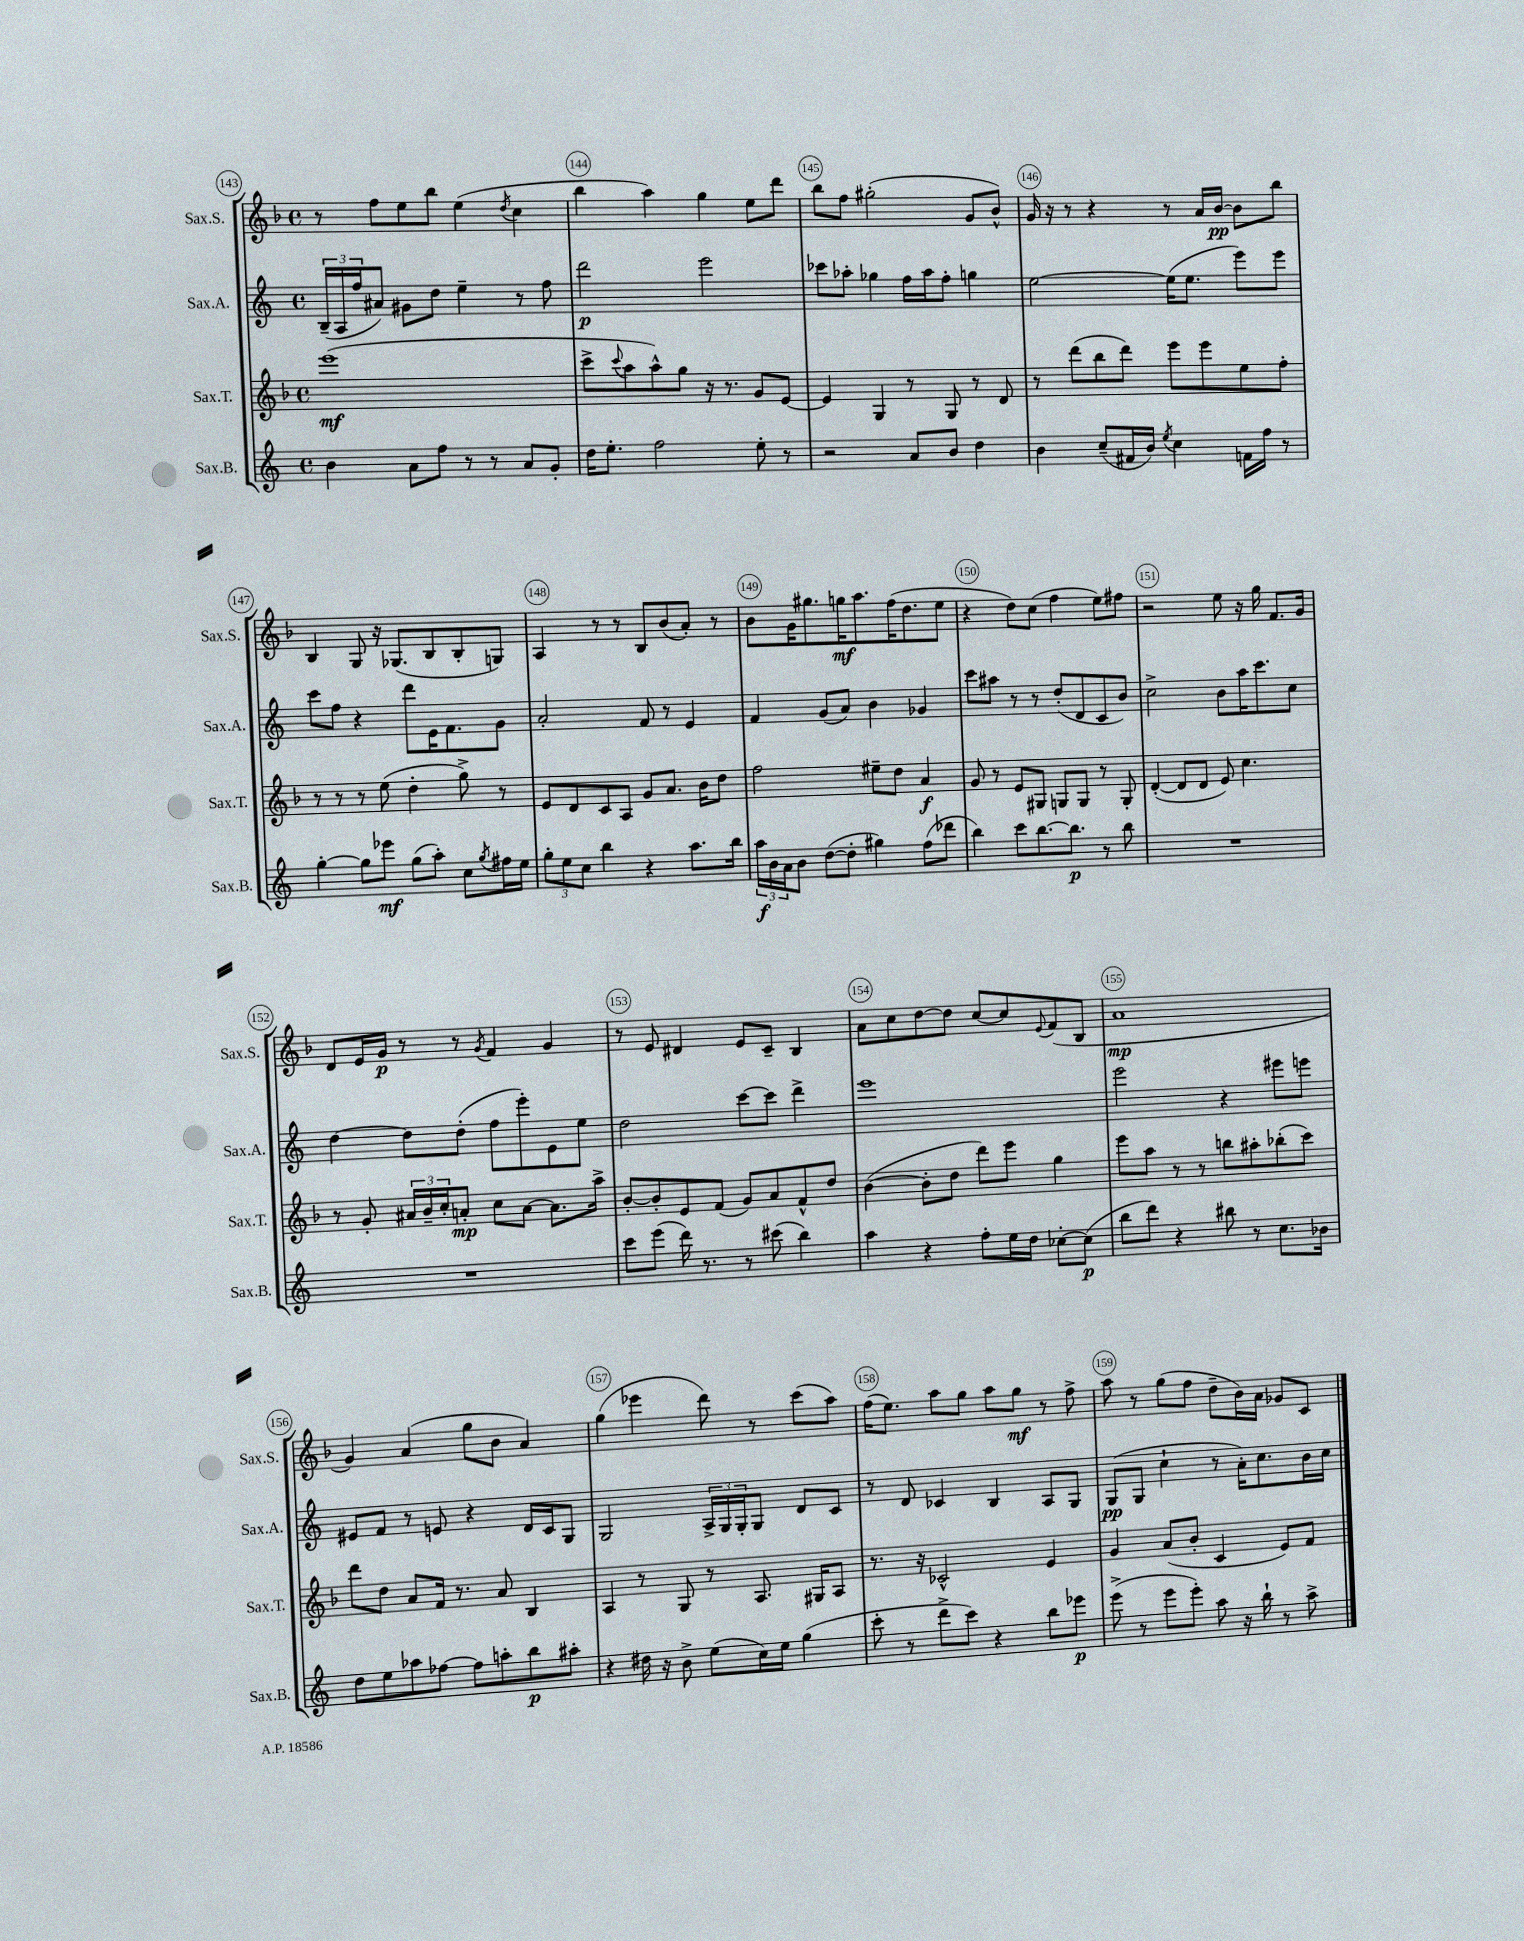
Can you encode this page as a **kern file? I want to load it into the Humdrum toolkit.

**kern	**dynam	**kern	**dynam	**kern	**dynam	**kern	**dynam
*part4	*part4	*part3	*part3	*part2	*part2	*part1	*part1
*staff4	*staff4	*staff3	*staff3	*staff2	*staff2	*staff1	*staff1
*I"Sax.B.	*	*I"Sax.T.	*	*I"Sax.A.	*	*I"Sax.S.	*
*I'Sax.B.	*	*I'Sax.T.	*	*I'Sax.A.	*	*I'Sax.S.	*
*clefG2	*	*clefG2	*	*clefG2	*	*clefG2	*
*k[]	*	*k[b-]	*	*k[]	*	*k[b-]	*
*M4/4	*	*M4/4	*	*M4/4	*	*M4/4	*
*met(c)	*	*met(c)	*	*met(c)	*	*met(c)	*
=143	=143	=143	=143	=143	=143	=143	=143
4b\	.	(1eee	mf	(24B~/LL	.	8r	.
.	.	.	.	24A/	.	.	.
.	.	.	.	24ff/J	.	.	.
.	.	.	.	8a#X/J)	.	8ff\L	.
8a\L	.	.	.	8g#X\L	.	8ee\	.
8ff\J	.	.	.	8dd\J	.	8bb-\J	.
8r	.	.	.	4ee~\	.	(4ee\	.
8r	.	.	.	.	.	.	.
.	.	.	.	.	.	8qdd/	.
8a/L	.	.	.	8r	.	4cc\	.
8g'/J	.	.	.	8ff\	.	.	.
=144	=144	=144	=144	=144	=144	=144	=144
16dd\KL	.	8ccc^\L	.	2ddd\	p	4bb-\	.
8.ee'\J	.	.	.	.	.	.	.
.	.	8qqccc/	.	.	.	.	.
.	.	8aa\	.	.	.	.	.
2ff\	.	8aa^^\)	.	.	.	4aa\)	.
.	.	8gg\J	.	.	.	.	.
.	.	16r	.	2eee\	.	4gg\	.
.	.	8.r	.	.	.	.	.
8ee'\	.	8g/L	.	.	.	8ee\L	.
8r	.	[8e/J	.	.	.	8ddd\J	.
=145	=145	=145	=145	=145	=145	=145	=145
2r	.	4e/]	.	8ccc-X\L	.	8bb-\L	.
.	.	.	.	8aa-X'\J	.	8ff\J	.
.	.	4G/	.	4gg-X\	.	(2gg#X'\	.
8a/L	.	8r	.	16ff\LL	.	.	.
.	.	.	.	16aa-\J	.	.	.
8b/J	.	8G/	.	8ff'\J	.	.	.
4dd\	.	8r	.	4ggn\	.	8g/L	.
.	.	8d/	.	.	.	8b-^^/J)	.
=146	=146	=146	=146	=146	=146	=146	=146
4b\	.	8r	.	[2ee\	.	16g/	.
.	.	.	.	.	.	16r	.
.	.	(8ddd\L	.	.	.	8r	.
(8cc~/L	.	8bb-\	.	.	.	4r	.
16f#X/L	.	8ddd\J)	.	.	.	.	.
16b/JJ)	.	.	.	.	.	.	.
8qee/	.	.	.	.	.	.	.
4cc\	.	8eee\L	.	(16ee\KL]	.	8r	.
.	.	.	.	8.ee\J	.	.	.
.	.	8eee\	.	.	.	16a/LL	.
.	.	.	.	.	.	[16b-/JJ	pp
16fn\LL	.	8ee\	.	8eee\L)	.	8b-\L]	.
16ff\JJ	.	.	.	.	.	.	.
8r	.	8ff'\J	.	8eee\J	.	8bb-\J	.
!!LO:LB:g=z
=147	=147	=147	=147	=147	=147	=147	=147
[4gg'\	.	8r	.	8ccc\L	.	4B-/	.
.	.	8r	.	8ff\J	.	.	.
8gg\L]	.	8r	.	4r	.	8G/	.
8eee-X\J	mf	(8ee\	.	.	.	16r	.
.	.	.	.	.	.	(8.G-X/L	.
(8gg\L	.	4dd'\	.	8ddd\L	.	.	.
8aa'\J)	.	.	.	16e\K	.	8B-/	.
.	.	.	.	8.f\	.	.	.
8cc\L	.	8gg^\)	.	.	.	8B-'/	.
8qgg/	.	.	.	.	.	.	.
16ff#X\L	.	8r	.	8g\J	.	8Gn/J)	.
16ee\JJ	.	.	.	.	.	.	.
=148	=148	=148	=148	=148	=148	=148	=148
12gg'\L	.	8e/L	.	2a'/	.	4A/	.
12ee\	.	.	.	.	.	.	.
.	.	8d/	.	.	.	.	.
12cc\J	.	.	.	.	.	.	.
4bb\	.	8c/	.	.	.	8r	.
.	.	8A/J	.	.	.	8r	.
4r	.	8g/L	.	8f/	.	8B-/L	.
.	.	8.a/J	.	8r	.	(8b-/	.
8.aa\L	.	.	.	4e/	.	8a'/J)	.
.	.	16b-\KL	.	.	.	.	.
.	.	8dd\J	.	.	.	8r	.
16bb\Jk	.	.	.	.	.	.	.
=149	=149	=149	=149	=149	=149	=149	=149
24aa\LL	f	2ff\	.	4f/	.	8b-\L	.
24b\	.	.	.	.	.	.	.
24a\J	.	.	.	.	.	.	.
8b\J	.	.	.	.	.	16g\K	.
.	.	.	.	.	.	8.gg#X\	.
([8dd\L	.	.	.	(8g/L	.	.	.
8dd'\J]	.	.	.	8a/J)	.	16ggn\K	mf
.	.	.	.	.	.	8.aa\	.
4gg#X\)	.	8ee#X~\L	.	4b\	.	.	.
.	.	8dd\J	.	.	.	(16ff\K	.
.	.	.	.	.	.	8.dd\	.
(8ff\L	.	4a/	f	4g-X/	.	.	.
8ddd-X\J	.	.	.	.	.	8ee\J	.
=150	=150	=150	=150	=150	=150	=150	=150
4bb\)	.	8g/	.	8ccc\L	.	4r	.
.	.	8r	.	8aa#X\J	.	.	.
8ccc\L	.	8e/L	.	8r	.	8dd\L)	.
[8.bb\	.	8G#X/J	.	8r	.	(8cc\J	.
.	.	8Gn/L	.	(8dd'/L	.	4ff\	.
8.bb\J]	p	.	.	.	.	.	.
.	.	8G/J	.	8d/	.	.	.
8r	.	8r	.	8c/	.	8ee\L)	.
8bb\	.	8G'/	.	8b/J)	.	8ff#X\J	.
=151	=151	=151	=151	=151	=151	=151	=151
1r	.	([4d'/	.	2cc^\	.	2r	.
.	.	8d/L]	.	.	.	.	.
.	.	8d/J	.	.	.	.	.
.	.	8e/)	.	8b\L	.	8ee\	.
.	.	4.cc\	.	16aa\K	.	16r	.
.	.	.	.	8.ccc\	.	16gg\	.
.	.	.	.	.	.	8.f/L	.
.	.	.	.	8cc\J	.	.	.
.	.	.	.	.	.	16g/Jk	.
!!LO:LB:g=z
=152	=152	=152	=152	=152	=152	=152	=152
1r	.	8r	.	[4dd\	.	8d/L	.
.	.	8g'/	.	.	.	16e/L	.
.	.	.	.	.	.	16g/JJ	p
.	.	24a#X/LL	.	8dd\L]	.	8r	.
.	.	24b-~/	.	.	.	.	.
.	.	24cc'/J	.	.	.	.	.
.	.	8an'/J	mp	(8dd'\J	.	8r	.
.	.	.	.	.	.	8qg/	.
.	.	8cc\L	.	8ff\L	.	4f/	.
.	.	[8a\J	.	8eee'\)	.	.	.
.	.	8.a\L]	.	8e\	.	4g/	.
.	.	.	.	8ee\J	.	.	.
.	.	16aa^\Jk	.	.	.	.	.
=153	=153	=153	=153	=153	=153	=153	=153
8ccc\L	.	[8b-'/L	.	2dd\	.	8r	.
(8eee\J	.	8b-'/]	.	.	.	8e/	.
16ddd\)	.	8e/	.	.	.	4d#X/	.
8.r	.	.	.	.	.	.	.
.	.	(8f/J	.	.	.	.	.
8r	.	8g/L)	.	[8ccc\L	.	8e/L	.
(8ccc#X\	.	8a/	.	8ccc\J]	.	8c~/J	.
4bb\)	.	8f^^/	.	4ddd^\	.	4B-/	.
.	.	8dd/J	.	.	.	.	.
=154	=154	=154	=154	=154	=154	=154	=154
4aa\	.	([4b-\	.	1eee	.	8a\L	.
.	.	.	.	.	.	8cc\	.
4r	.	8b-'\L]	.	.	.	[8dd\	.
.	.	8dd\J	.	.	.	8dd\J]	.
8ff'\L	.	8ddd\L)	.	.	.	[8cc/L	.
16ee\L	.	8eee\J	.	.	.	8cc/]	.
16dd\JJ	.	.	.	.	.	.	.
.	.	.	.	.	.	8qqe/	.
[8cc-X'\L	.	4gg\	.	.	.	(8f/	.
(8cc-\J]	p	.	.	.	.	8B-/J	.
=155	=155	=155	=155	=155	=155	=155	=155
8bb\L	.	8eee\L	.	2eee\	.	1a	mp
8ddd\J)	.	8aa\J	.	.	.	.	.
4r	.	8r	.	.	.	.	.
.	.	8r	.	.	.	.	.
8bb#X\	.	8bbn\L	.	4r	.	.	.
8r	.	8aa#X'\	.	.	.	.	.
8.cc\L	.	(8bb-X'\	.	8eee#X\L	.	.	.
.	.	8ccc\J)	.	8eeen\J	.	.	.
16b-X\Jk	.	.	.	.	.	.	.
!!LO:LB:g=z
=156	=156	=156	=156	=156	=156	=156	=156
8dd\L	.	8ddd\L	.	8e#X/L	.	4g/)	.
8ee\	.	8dd\J	.	8f/J	.	.	.
8aa-X\	.	8a/L	.	8r	.	(4a/	.
[8ff-X\J	.	16f/Jk	.	8en/	.	.	.
.	.	8.r	.	.	.	.	.
8ff-\L]	.	.	.	4r	.	8gg\L	.
8aan'\	.	8a/	.	.	.	8b-\J	.
8bb\	p	4B-/	.	16d/LL	.	4a/)	.
.	.	.	.	16c/J	.	.	.
8aa#X'\J	.	.	.	8G/J	.	.	.
=157	=157	=157	=157	=157	=157	=157	=157
4r	.	4A/	.	2G/	.	(4gg\	.
16dd#X\	.	8r	.	.	.	4eee-X\	.
16r	.	.	.	.	.	.	.
8b^\	.	8G/	.	.	.	.	.
(8ee\L	.	8r	.	24A^/LL	.	8ddd\)	.
.	.	.	.	24G/	.	.	.
.	.	.	.	24G'/J	.	.	.
16cc\L)	.	8.A/	.	8G/J	.	8r	.
16ee\JJ	.	.	.	.	.	.	.
(4gg\	.	.	.	8d/L	.	(8ccc\L	.
.	.	16G#X/KL	.	.	.	.	.
.	.	8A/J	.	8c/J	.	8aa\J)	.
=158	=158	=158	=158	=158	=158	=158	=158
8ccc'\	.	8.r	.	8r	.	(16ff\KL	.
.	.	.	.	.	.	8.ee\J)	.
8r	.	.	.	8d/	.	.	.
.	.	16r	.	.	.	.	.
8ddd^\L	.	2c-X^^/	.	4c-X/	.	8aa\L	.
8ccc\J)	.	.	.	.	.	8gg\J	.
4r	.	.	.	4B/	.	8aa\L	.
.	.	.	.	.	.	8gg\J	mf
8bb\L	.	4e/	.	8A/L	.	8r	.
8eee-X\J	p	.	.	8G/J	.	8ff^\	.
=159	=159	=159	=159	=159	=159	=159	=159
(8eee^\	.	4g/	.	(8G/L	pp	8aa\	.
8r	.	.	.	8G/J	.	8r	.
8eee\L	.	(8a/L	.	4cc`\	.	(8gg\L	.
8eee'\J)	.	8b-'/J	.	.	.	8ff\J	.
8aa\	.	4c/	.	8r	.	8dd~\L	.
16r	.	.	.	16a'\KL)	.	16b-\L)	.
16bb`\	.	.	.	8.cc\	.	16a\JJ	.
8r	.	8e/L)	.	.	.	8g-X/L	.
8aa^\	.	8f/J	.	16b\L	.	8c/J	.
.	.	.	.	16cc\JJ	.	.	.
==	==	==	==	==	==	==	==
*-	*-	*-	*-	*-	*-	*-	*-
